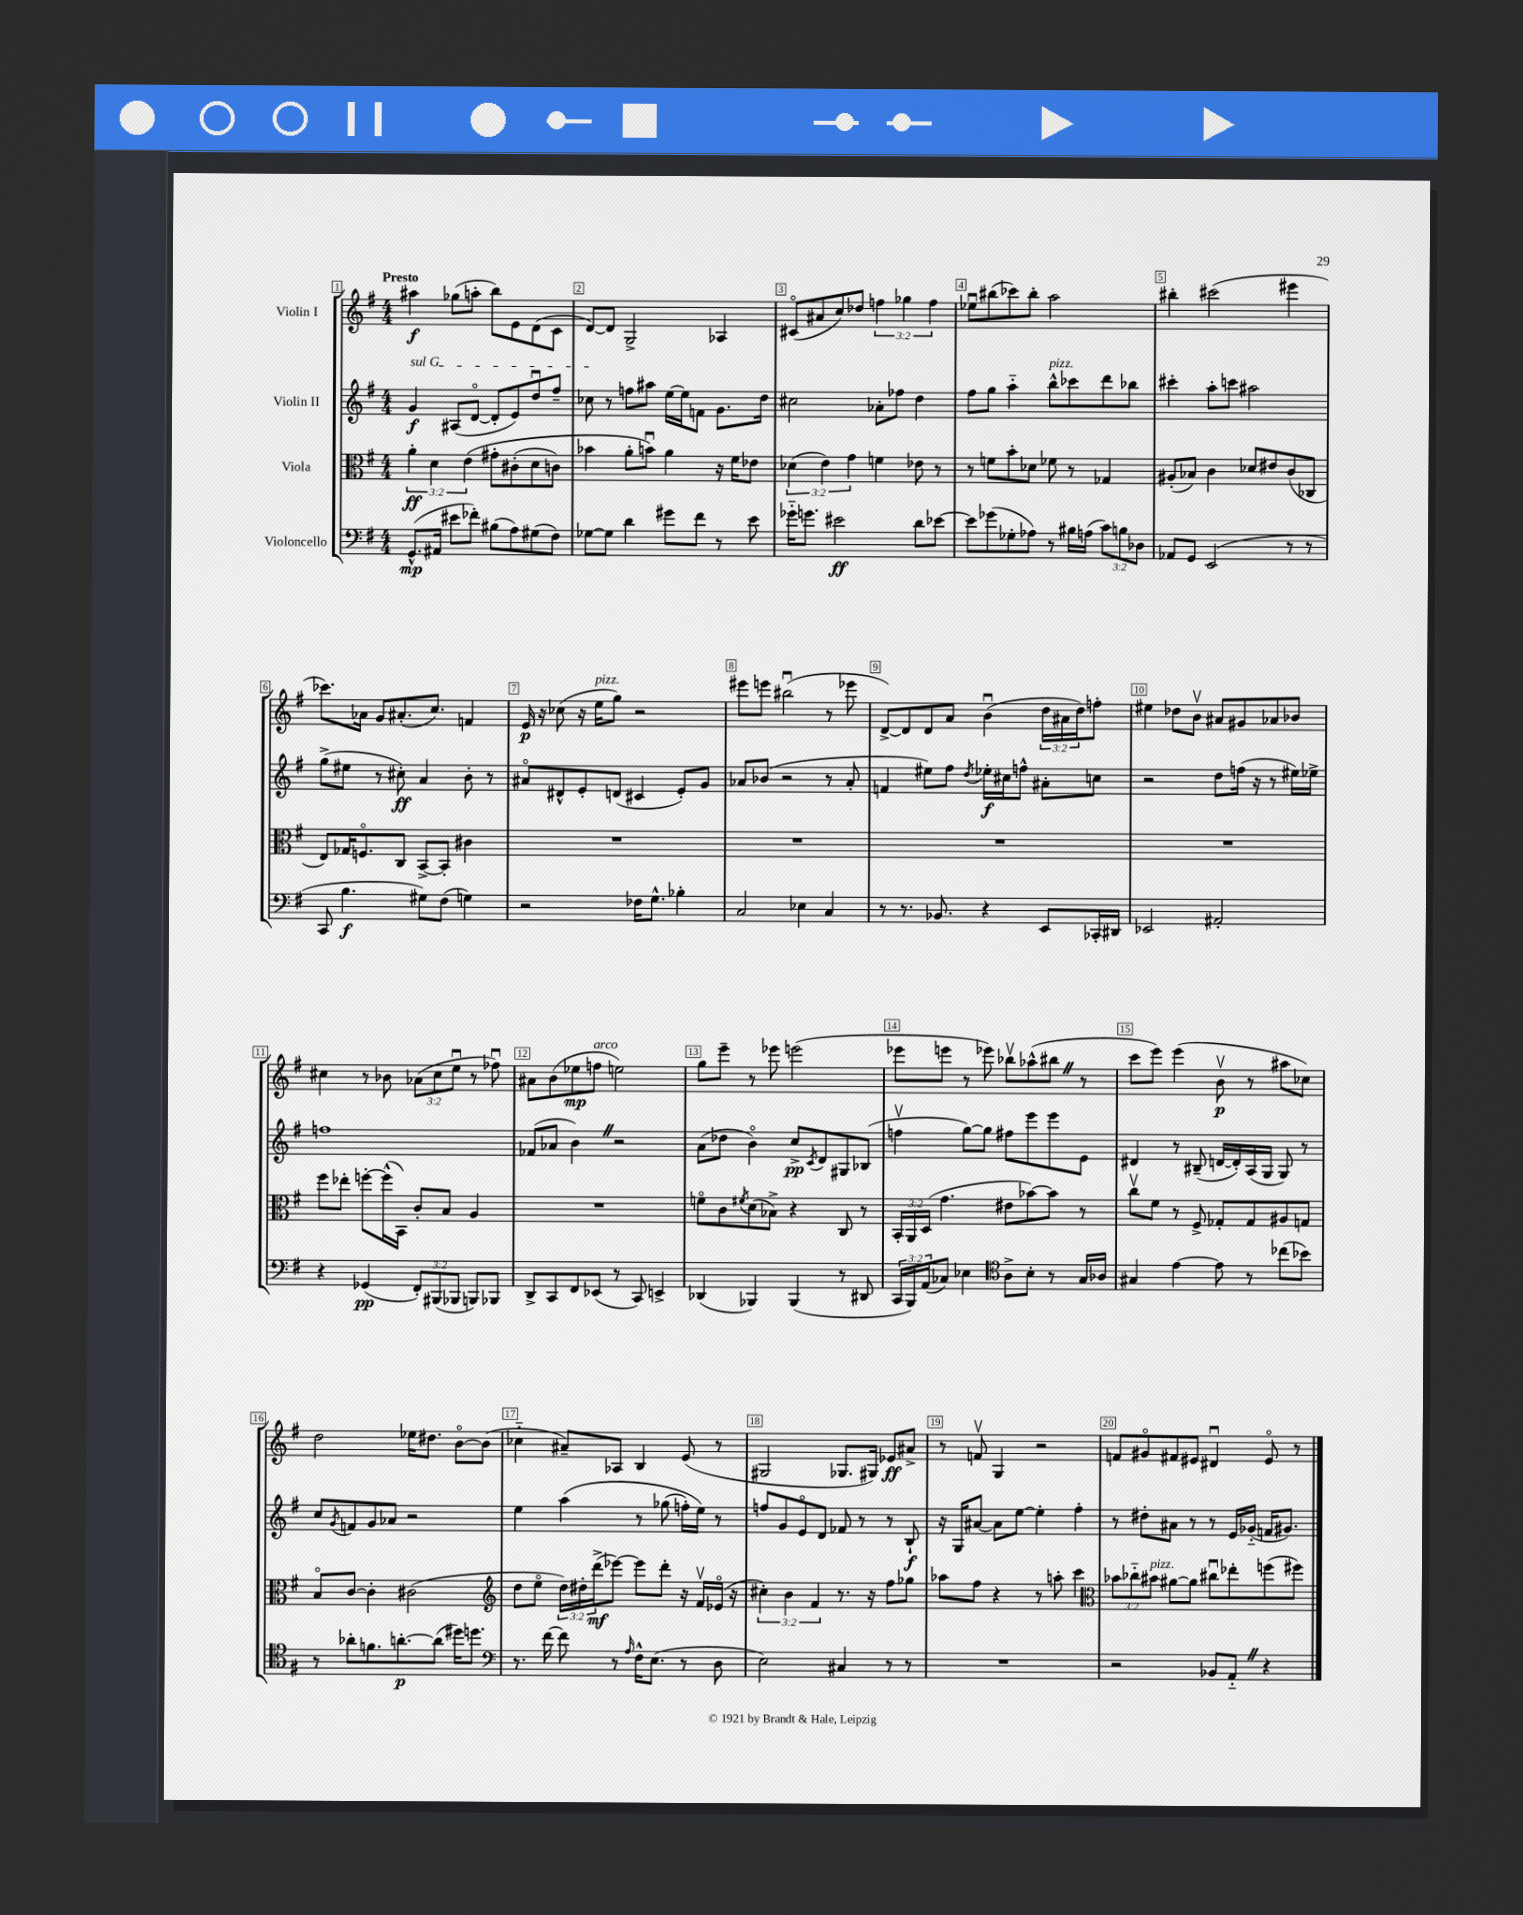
<<
\new StaffGroup <<
\new Staff = "s0" \with { instrumentName = "Violin I" } {
    \clef treble \key g \major \numericTimeSignature \time 4/4 \override Staff.TupletNumber.text = #tuplet-number::calc-fraction-text \tempo "Presto"
    ais''4\f ges''8( a''8-. b''8) e'8 d'8( c'8 |
    d'8~) d'8 g2-> aes4 |
    cis'8\flageolet( ais'8 c''8) des''8 \tuplet 3/2 { f''4 ges''4 f''4 } |
    ees''8\downbow bis''8( ces'''8) bis''8-. a''2 |
    bis''4-. cis'''2( eis'''4 |
    ces'''8.) aes'16 g'8 ais'8.-.( c''8.) f'4 |
    e'16\p r16 ces''8( r16 e''16^\markup { \italic "pizz." } g''8) r2 |
    eis'''8 e'''8 bis''2\downbow( r8 ees'''8 |
    d'8~->) d'8 d'8 a'8 b'4\downbow( \tuplet 3/2 { d''16 ais'16 d''16) } f''8-. |
    eis''4 des''8 b'8\upbow ais'8 gis'8 aes'8 bes'8 |
    cis''4 r8 bes'8 \tuplet 3/2 { aes'8( cis''8 e''8\downbow } r8 fes''8\downbow) |
    ais'8 b'8( ees''8\mp f''8^\markup { \italic "arco" } e''2) |
    g''8 e'''8-- r8 ees'''8 e'''2( |
    ees'''8 e'''8 r8 ees'''8) bes''8\upbow aes''8-^( bis''8 \once \override BreathingSign.text = \markup { \musicglyph "scripts.caesura.straight" } \breathe r8 |
    c'''8 e'''8) e'''4( b'8\upbow\p r8 ais''8 ces''8) |
    d''2 ees''16 dis''8. b'8~\flageolet b'8( |
    ces''4-_ ais'8--) aes8 b4 e'8( r8 |
    gis2 ges8. gis16) ees'8\ff ais'8-> |
    r8 f'8\upbow g4 r2 |
    f'8 gis'8\flageolet fis'8 eis'8 dis'4\downbow eis'8\flageolet r8 \bar "|." |
}
\new Staff = "s1" \with { instrumentName = "Violin II" } {
    \clef treble \key g \major \numericTimeSignature \time 4/4
    \once \override TextSpanner.bound-details.left.text = \markup { \italic "sul G" } g'4\f\startTextSpan ais8( d'8~\flageolet d'8-. e'8) d''8\downbow fis''8-- |
    ces''8\stopTextSpan r8 f''8 ais''8 e''16~ e''16 f'8 g'8. d''16 |
    cis''2 aes'8-. fes''8 d''4 |
    fis''8 g''8 a''4-_ b''8-^^\markup { \italic "pizz." } ces'''8 d'''8 bes''8 |
    cis'''4-. a''8-. c'''8 ais''2 |
    g''8->( eis''8 r8 cis''8-.\ff) a'4 b'8-. r8 |
    ais'8\flageolet dis'8-^ e'8-. d'8( cis'4 e'8-.) g'8 |
    aes'8 bes'8( r2 r8 aes'8-. |
    f'4 eis''8) fis''8 \acciaccatura { d''8 } ees''16-.\f cis''16 f''8-^ ais'8-. c''8 |
    r2 d''8 f''16( r16 r8 eis''16) ees''16-> |
    f''1 |
    fes'8( aes'8 b'4) \once \override BreathingSign.text = \markup { \musicglyph "scripts.caesura.straight" } \breathe r2 |
    a'8( des''8 b'4\flageolet) c''8->\pp \acciaccatura { c'8 } d'8 gis8 bes8( |
    f''4\upbow g''8~) g''8 fis''8 e'''8 e'''8 e'8 |
    dis'4 r8 bis8--( d'16~ d'16-.) a16( g16 g8) r8 |
    c''8 \acciaccatura { g'8 } f'8 g'8 aes'8 r2 |
    e''4 a''4\( r8 ges''8( f''16-.) e''16\) r8 |
    f''8 g'8 e'8\flageolet d'8 fes'8 r8 r8 b8-!\f |
    r16 g16 ais'8~ ais'8 e''8~ e''4-. fis''4-. |
    r8 dis''8-. ais'8 r8 r8 e'16 ges'16-_( f'16 gis'8.) \bar "|." |
}
\new Staff = "s2" \with { instrumentName = "Viola" } {
    \clef alto \key g \major \numericTimeSignature \time 4/4 \override Staff.TupletNumber.text = #tuplet-number::calc-fraction-text
    \tuplet 3/2 { a'4-.\ff d'4 e'4\( } gis'8-. cis'8-.( d'8 c'8) |
    bes'4 a'8-. b'8\downbow\) a'4 r16 fis'16 ees'8 |
    \tuplet 3/2 { des'4( e'4) g'4 } f'4 ees'8 r8 |
    r8 f'8 b'8-. des'8 fes'8 r8 ges4 |
    ais8-.( bes8) c'4 des'8 eis'8 c'8( ces8 |
    e8) ges16 f8.\flageolet c8 b,8~-> b,8-. cis'4 |
    R1 |
    R1 |
    R1 |
    R1 |
    fis''8 ees''8-. f''8~-. f''16-^( b,16) c'8-. b8 a4 |
    R1 |
    f'8\flageolet c'8 \acciaccatura { fis'8 } d'8( bes8->) r4 c8 r8 |
    \tuplet 3/2 { b,16-. a,16 d16( } g'4. eis'8 bes'8~) bes'8 r8 |
    c''8\upbow fis'8 r8 fis8-> ges8-. ges8 ais8 g8 |
    b8\flageolet c'8~ c'4-. cis'2( |
    \clef treble d''8 e''8\flageolet \tuplet 3/2 { d''16) dis''16-. d'''16->\mf( } ees'''8~) ees'''8 d'''8-. r16 fis'16\upbow ees'16\flageolet( r16 |
    \tuplet 3/2 { cis''4-.) b'4 fis'4 } r8. r16 fis''8 ges''8 |
    aes''8 fis''8 r4 r8 a''8-. c'''4 |
    \clef alto \tuplet 3/2 { bes'8 ces''8-_ bis'8^\markup { \italic "pizz." } } ais'8~ ais'8 cis''8\downbow ees''8-. f''8( fis''8) \bar "|." |
}
\new Staff = "s3" \with { instrumentName = "Violoncello" } {
    \clef bass \key g \major \numericTimeSignature \time 4/4 \override Staff.TupletNumber.text = #tuplet-number::calc-fraction-text
    g,8.-^\mp( ais,16 eis'8 fes'8-.) bis8( a8) gis8( fis8) |
    ges8~ ges8 d'4 gis'8 fis'8 r8 e'8 |
    ges'16-_ g'8. eis'2\ff d'8 ees'8~ |
    ees'8 ges'8( ges8-. aes8) r8 bis16 a16( \tuplet 3/2 { c'8) b8 des8 } |
    aes,8 g,8 e,2( r8 r8 |
    c,8 b4.\f gis8) fis8( g4) |
    r2 fes16 g8.-^ bes4-. |
    c2 ees4 c4 |
    r8 r8. bes,8. r4 e,8 ces,16-. dis,16 |
    ees,2 ais,2-. |
    r4 ges,4\pp( \tuplet 3/2 { fis,8-.) bis,,8( bes,,8 } b,,8) bes,,8 |
    d,8-> c,8 fis,8 ees,8( r8 c,8) e,4-> |
    des,4( bes,,4) bes,,4( r8 dis,8 |
    \tuplet 3/2 { c,16 b,,16) a,16( } ces8) ees4 \clef tenor a8-> b8-. r8 g16 aes16 |
    gis4 e'4~ e'8 r8 ces''8( bes'8) |
    r8 aes'8-. f'8. a'8.~-.\p a'8( dis''16) d''8. |
    \clef bass r8. fis'16~ fis'8 r8 \grace { a16 } fis16-^ e8.( r8 d8 |
    e2) cis4 r8 r8 |
    R1 |
    r2 bes,8 a,8-_ \once \override BreathingSign.text = \markup { \musicglyph "scripts.caesura.straight" } \breathe r4 \bar "|." |
}
>>
>>
\layout { \context { \Score \override BarNumber.break-visibility = ##(#f #t #t) barNumberVisibility = #all-bar-numbers-visible \override BarNumber.stencil = #(make-stencil-boxer 0.1 0.3 ly:text-interface::print) } }
